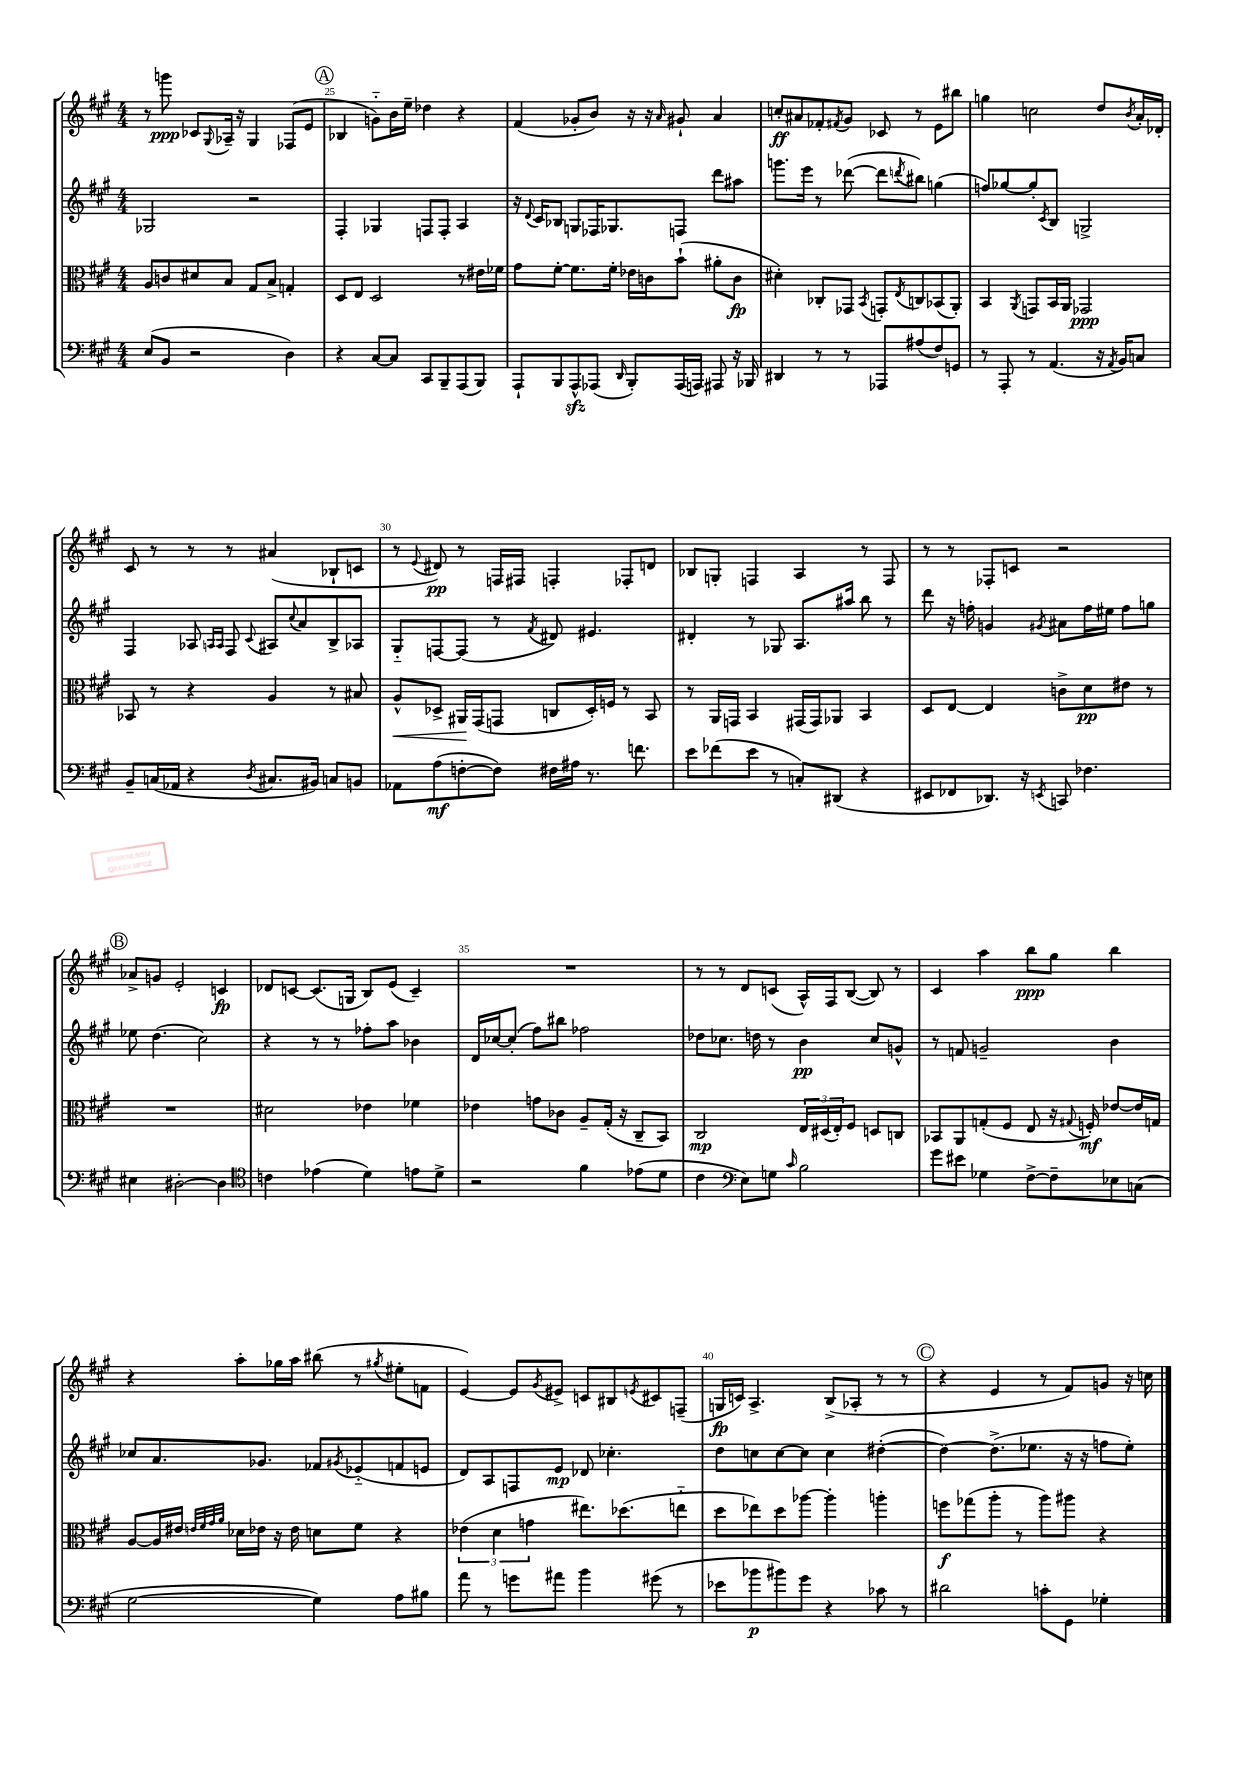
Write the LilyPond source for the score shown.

<<
\new StaffGroup <<
\new Staff = "s0" {
    \clef treble \key a \major \numericTimeSignature \time 4/4
    r8 g'''8\ppp ces'8 \appoggiatura { gis8 } aes16-- r16 gis4 fes8( e'8 |
    \mark \markup { \circle "A" } bes4 g'8-_) b'16 e''16-- des''4 r4 |
    fis'4( ges'8-. b'8) r16 r16 \grace { a'16 } gis'8-! a'4 |
    c''8-.\ff ais'8 fes'8-. \acciaccatura { fis'8 } gis'8 ces'8 r8 e'8 bis''8 |
    g''4 c''2 d''8 \acciaccatura { b'8 } a'16-. des'16-. |
    cis'8 r8 r8 r8 ais'4( bes8-! c'8 |
    r8 \appoggiatura { e'8 } dis'8\pp) r8 f16 fis16 f4-. fes8-. d'8 |
    bes8 g8-. f4 a4 r8 f8 |
    r8 r8 fes8-. c'8 r2 |
    \mark \markup { \circle "B" } aes'8-> g'8 e'2-. c'4\fp |
    des'8 c'8~ c'8.( g16 b8) e'8( c'4--) |
    R1 |
    r8 r8 d'8 c'8( a16-^) fis16 b8~( b8) r8 |
    cis'4 a''4 b''8\ppp gis''8 b''4 |
    r4 a''8-. ges''16 a''16 bis''8( r8 \acciaccatura { gis''8 } eis''8-. f'8 |
    e'4~) e'8 \acciaccatura { gis'8 } eis'8-> c'8 bis8 \acciaccatura { e'8 } cis'8 f8--( |
    g16\fp c'16) a4.-> b8->( aes8-. r8 r8 |
    \mark \markup { \circle "C" } r4 e'4 r8 fis'8) g'8 r16 c''16 \bar "|." |
}
\new Staff = "s1" {
    \clef treble \key a \major \numericTimeSignature \time 4/4
    ges2 r2 |
    \mark \markup { \circle "A" } fis4-. ges4 f8 f8-. a4 |
    r16 \appoggiatura { d'8 } cis'16 bes8 g8 fes16 ges8. f8 d'''8 ais''8 |
    g'''8. e'''16 r8 des'''8~( des'''8 \acciaccatura { d'''8 } bis''8) g''4( |
    f''8) ges''8~ ges''8-. \acciaccatura { cis'8 } b8 g2-> |
    fis4 aes8 \grace { a16 a16 } fis8 \appoggiatura { cis'8 } ais8 \appoggiatura { cis''8 } a'8 b8-> aes8 |
    gis8-_ f8~ f8( r8 \acciaccatura { fis'8 } dis'8) eis'4. |
    dis'4-. r8 ges8 a8. ais''16 b''8 r8 |
    d'''8 r16 f''16-. g'4 \acciaccatura { gis'8 } ais'8 f''16 eis''16 f''8 g''8 |
    \mark \markup { \circle "B" } ees''8 d''4.( cis''2) |
    r4 r8 r8 fes''8-. a''8 bes'4 |
    d'16 ces''16~ ces''8-.( fis''8) bis''8 fes''2 |
    des''8 ces''8. d''16 r8 b'4\pp ces''8 g'8-^ |
    r8 f'8 g'2-- b'4 |
    ces''8 a'8. ges'8. fes'8 \acciaccatura { gis'8 } ees'8-_( f'8 e'8 |
    d'8) a8 f8 e'8\mp des'8 ces''4.-. |
    d''8 c''8 c''8~ c''8 c''4 dis''4~-.( |
    \mark \markup { \circle "C" } dis''4~) dis''8.->( ees''8. r16 r16 f''8 ees''8-.) \bar "|." |
}
\new Staff = "s2" {
    \clef alto \key a \major \numericTimeSignature \time 4/4
    a8 c'8 dis'8 b8 gis8 b8-> g4-. |
    \mark \markup { \circle "A" } d8 e8 d2 r8 eis'16 fes'16 |
    gis'8 fis'8~-. fis'8. fis'16-. ees'16 c'16 b'8-!( ais'8-. c'8\fp |
    dis'4-.) ces8-. ges,8 \acciaccatura { b,8 } g,8-. \acciaccatura { e8 } c8 bes,8( a,8-.) |
    b,4 \acciaccatura { a,8 } g,8 b,16 a,16 ges,2\ppp |
    bes,8 r8 r4 a4 r8 bis8 |
    a8-^\< des8-> ais,16\! gis,16( g,8 c8 des16-.) f16 r8 b,8 |
    r8 a,16 g,16 b,4 gis,16( gis,16) aes,8 b,4 |
    d8 e8~ e4 c'8-> d'8\pp eis'8 r8 |
    \mark \markup { \circle "B" } R1 |
    dis'2 ees'4 fes'4 |
    ees'4 g'8 ces'8 a8-- gis16-.( r16 cis8-- b,8) |
    cis2\mp \tuplet 3/2 { e16 dis16( e16-.) } fis8 d8 c8 |
    bes,8 a,8 g8-.( fis8 e8 r16 \appoggiatura { gis8 } f16-.\mf) ees'8~ ees'16 g16 |
    a8~ a16 eis'16 \grace { e'32 fis'32 gis'32 a'32 } des'16 ees'16 r16 ees'16 d'8 fis'8 r4 |
    \tuplet 3/2 { ees'4( d'4 g'4 } eis''8.) des''8.( e''8-_ |
    d''8 ees''8) d''8 aes''8~ aes''4-. a''4-. |
    \mark \markup { \circle "C" } f''8\f ges''8( a''8-. r8 a''8) ais''8 r4 \bar "|." |
}
\new Staff = "s3" {
    \clef bass \key a \major \numericTimeSignature \time 4/4
    e8( b,8 r2 d4) |
    \mark \markup { \circle "A" } r4 cis8~ cis8 cis,8 b,,8-- a,,8( b,,8) |
    a,,8-! b,,8 a,,8-^\sfz aes,,8( \grace { d,16 } b,,8-.) aes,,16( a,,16) ais,,8 r16 bes,,16 |
    dis,4 r8 r8 aes,,8 ais8( fis8) g,8 |
    r8 a,,8-. r8 a,4.( r16 \acciaccatura { a,8 } b,16) c8 |
    b,8-- c16( aes,16 r4 \acciaccatura { d8 } cis8. bis,16) c8 b,8 |
    aes,8 a8\mf( f8~-. f8) fis16 ais16 r8. f'8. |
    e'8 fes'8( e'8 r8 c8-.) dis,8( r4 |
    eis,8 fes,8 des,8.) r16 \acciaccatura { e,8 } c,8 fes4. |
    \mark \markup { \circle "B" } eis4 dis2~-. dis4 |
    \clef tenor c'4 ees'4( d'4) e'8 d'8-> |
    r2 fis'4 ees'8( d'8 |
    cis'4 \clef bass e8) g8 \grace { cis'16 } b2 |
    gis'8 eis'8 ges4 fis8~-> fis8-- ees8 c8( |
    gis2~ gis4) a8 bis8 |
    a'8 r8 g'8 ais'8 b'4 gis'8( r8 |
    ees'8 bes'8\p bis'8) gis'8 r4 ces'8 r8 |
    \mark \markup { \circle "C" } dis'2 c'8-. gis,8 ges4-. \bar "|." |
}
>>
>>
\layout { \context { \Score currentBarNumber = #24 \override BarNumber.break-visibility = ##(#f #t #t) barNumberVisibility = #(every-nth-bar-number-visible 5) } }
